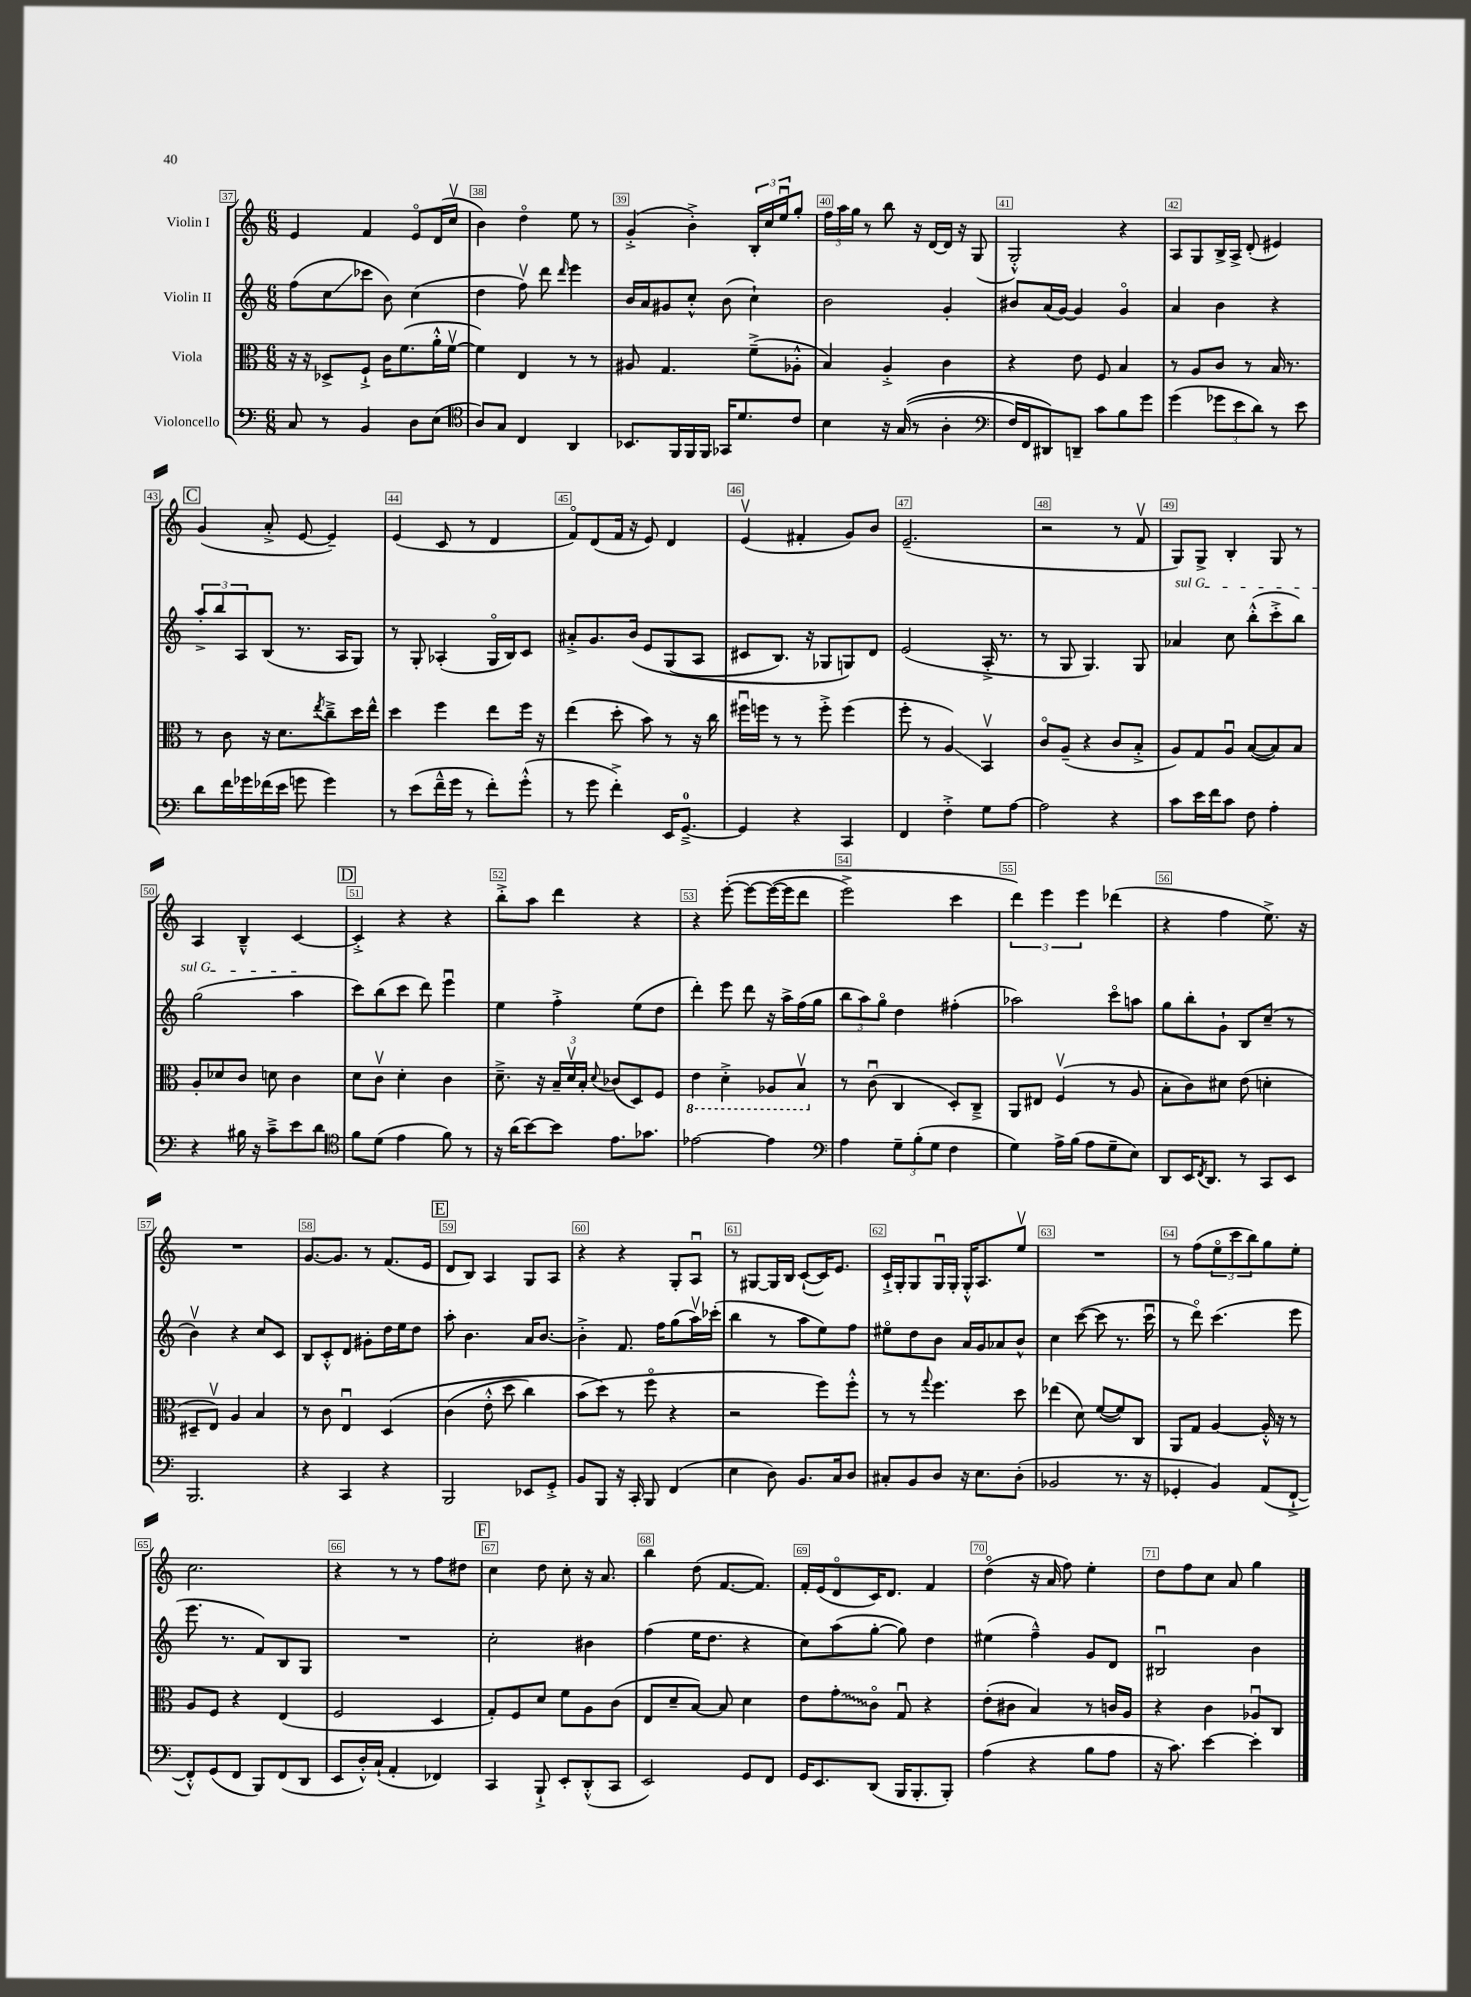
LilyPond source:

<<
\new StaffGroup <<
\new Staff = "s0" \with { instrumentName = "Violin I" } {
    \clef treble \key c \major \numericTimeSignature \time 6/8
    e'4 f'4 e'8\flageolet d'16( c''16\upbow |
    b'4) d''4\flageolet e''8 r8 |
    g'4-.->( b'4-.->) \tuplet 3/2 { b16-. c''16 e''16\downbow } g''8-. |
    \tuplet 3/2 { f''16 a''16 g''16 } r8 b''8 r16 d'16~ d'16 r16 g8( |
    g2-.-^) r4 |
    a8 g8 b16-> a16-> d'8-.( eis'4) |
    \mark \markup { \box "C" } g'4( a'8-.-> e'8~ e'4--) |
    e'4( c'8 r8 d'4 |
    f'8\flageolet) d'8( f'16 r16 e'8) d'4 |
    e'4\upbow( fis'4-. g'8) b'8 |
    e'2.--( |
    r2 r8 f'8\upbow |
    g8) g8-> b4-. g8 r8 |
    a4 b4---^ c'4~ |
    \mark \markup { \box "D" } c'4-.-> r4 r4 |
    b''8-.-> a''8 d'''4 r4 |
    r4 e'''8~-.\( e'''8~ e'''16~( e'''16 d'''8 |
    e'''2->) c'''4 |
    \tuplet 3/2 { d'''4\) e'''4 e'''4 } des'''4( |
    r4 f''4 e''8.->) r16 |
    R2. |
    g'8.~ g'8. r8 f'8.( e'16 |
    \mark \markup { \box "E" } d'8 b8) a4 g8 a8 |
    r4 r4 g8-. a8\downbow |
    r8 gis8~ gis16 b16 c'8~-!( c'16) e'8. |
    c'16-!-> g16-. g8 g16\downbow g16-. g16-.-^ a8. e''8\upbow |
    R2. |
    r8 f''8( \tuplet 3/2 { e''8\flageolet c'''8 b''8) } g''8 e''8-. |
    c''2. |
    r4 r8 r8 f''8 dis''8 |
    \mark \markup { \box "F" } c''4 d''8 c''8-. r16 a'8. |
    b''4 d''8( f'8.~ f'8.) |
    f'16-. e'16( d'8\flageolet c'16) d'8. f'4 |
    d''4\flageolet( r16 a'16 f''8) e''4-. |
    d''8 f''8 c''8 a'8 g''4 \bar "|." |
}
\new Staff = "s1" \with { instrumentName = "Violin II" } {
    \clef treble \key c \major \numericTimeSignature \time 6/8
    f''8( c''8\glissando ces'''8 b'8) c''4( |
    d''4 f''8\upbow) d'''8 \grace { d'''16 } e'''4 |
    b'16 a'16 gis'8 c''8-.-^ b'8( c''4-!) |
    b'2 g'4-. |
    bis'8 a'16( g'16~) g'4 g'4\flageolet |
    a'4 b'4 r4 |
    \mark \markup { \box "C" } \tuplet 3/2 { a''8-.-> b''8 a8 } b8( r8. a16 g8) |
    r8 g8-. aes4-.( g16\flageolet b16) c'8 |
    ais'8-.-> g'8. b'16\( e'8 g8( a8 |
    cis'8 b8.) r16 ges8 g8\) d'8 |
    e'2( a16-.-> r8. |
    r8 g8 g4.) g8 |
    \once \override TextSpanner.bound-details.left.text = \markup { \italic "sul G" } aes'4\startTextSpan c''8 b''8-.-^( c'''8-.-> b''8) |
    g''2( a''4\stopTextSpan |
    \mark \markup { \box "D" } c'''8) b''8( c'''8 d'''8) e'''4\downbow |
    e''4 f''4-.-> e''8( d''8 |
    d'''4-.) e'''8 d'''8 r16 a''16-> f''16( g''16 |
    \tuplet 3/2 { b''8 a''8) g''8\flageolet } d''4 fis''4-.( |
    aes''2) c'''8\flageolet a''8 |
    g''8 b''8-. g'8-! b8 c''8--( r8 |
    b'4\upbow) r4 c''8 c'8 |
    b8 c'8-.-^ d'8 gis'8-. d''16 e''16 d''8 |
    \mark \markup { \box "E" } a''8-. b'4. a'16 b'8.~ |
    b'4-.-> f'8. f''16 g''8( a''16\upbow) ces'''16-.( |
    b''4 r8 a''8 e''8) f''8 |
    eis''8\flageolet d''8 b'8 a'16 g'16 aes'8 b'8-^ |
    c''4 c'''8~( c'''8 r8. c'''16\downbow |
    r8 d'''8\flageolet) c'''4.( e'''8 |
    e'''8. r8. f'8) b8 g8 |
    R2. |
    \mark \markup { \box "F" } c''2-. bis'4 |
    f''4( e''16 d''8. r4 |
    c''8) a''8( g''8~-. g''8) d''4 |
    eis''4( f''4---^) g'8 d'8 |
    bis2\downbow b'4 \bar "|." |
}
\new Staff = "s2" \with { instrumentName = "Viola" } {
    \clef alto \key c \major \numericTimeSignature \time 6/8
    r16 r16 des8-> f8-!-> c'16 f'8.( a'16-.-^ f'16~\upbow |
    f'4) e4 r8 r8 |
    ais8 g4. f'8--->( aes8-.-^ |
    b4) a4-.-> c'4 |
    r4 e'8 f8 b4 |
    r8 a8 c'8 r8 b16 r8. |
    \mark \markup { \box "C" } r8 c'8 r16 d'8. \acciaccatura { e''8 } c''8---> d''16 e''16-^ |
    d''4 f''4 e''8 f''16 r16 |
    e''4( d''8-. b'8) r8 r16 c''16 |
    fis''16\downbow f''16 r8 r8 f''8-.-> f''4( |
    f''8-. r8 a4\glissando) b,4\upbow |
    c'8\flageolet a8--( r4 c'8 b8-.-> |
    a8) g8 a8\downbow b8~( b8) b8 |
    a8-. des'8 c'8 d'8 c'4 |
    \mark \markup { \box "D" } d'8 c'8\upbow d'4-. c'4 |
    d'8.---> r16 \tuplet 3/2 { b16-- d'16\upbow b16-. } \appoggiatura { d'8 } ces'8( d8) f8 |
    \ottava #-1 e4 d4-.-> aes,8 b,8\upbow \ottava #0 |
    r8 c'8\downbow( c4 d8-.) c8---> |
    a,8 eis8 f4\upbow( r8 a8 |
    b8-. c'8) dis'8 e'8( d'4-. |
    dis8-- e8\upbow) a4 b4 |
    r8 c'8 e4\downbow d4\( |
    \mark \markup { \box "E" } c'4( e'8-.-^ d''8 c''4) |
    b'8( d''8\) r8 f''8\flageolet r4 |
    r2 f''8) f''8-.-^ |
    r8 r8 \appoggiatura { g''8 } f''4. d''8 |
    ees''4( d'8) f'8~( f'8) c8 |
    a,8 g8 a4~ a16-.-^ r16 r8 |
    a8 f8 r4 e4( |
    f2 d4 |
    \mark \markup { \box "F" } g8-.) f8 d'8 f'8 a8 c'8( |
    e8 d'8-- b8~) b8 d'4 |
    e'8 \once \override Glissando.style = #'zigzag g'8-.\glissando c'8\flageolet g8\downbow r4 |
    e'8-.( cis'8 b4) r8 c'16 a16 |
    r4 c'4 aes8\downbow c8 \bar "|." |
}
\new Staff = "s3" \with { instrumentName = "Violoncello" } {
    \clef bass \key c \major \numericTimeSignature \time 6/8
    c8 r8 b,4 d8 e8( |
    \clef tenor a8) g8 c4 a,4 |
    bes,8. f,16 f,16 f,16 ges,16 d'8. c'8 |
    b4 r16 g16(\( r8 a4-. |
    \clef bass f16) f,16 dis,8\) d,8-- c'8 b8 g'8 |
    g'4( \tuplet 3/2 { ges'8 e'8 d'8) } r8 e'8 |
    \mark \markup { \box "C" } d'8 f'16 ges'16 fes'16( e'16 g'8 g'4) |
    r8 e'8( f'16---^ g'16 r8 f'8-.) g'8-.-^( |
    r8 g'8 f'4-.->) e,16 g,8.-0~---> |
    g,4 r4 c,4 |
    f,4 f4-.-> g8 a8~ |
    a2 r4 |
    c'8 e'16 f'16 c'8 f8 a4-. |
    r4 bis16 r16 c'8---> e'8 d'8 |
    \mark \markup { \box "D" } \clef tenor f'8 d'8( e'4 f'8) r8 |
    r16 a'16( b'8~) b'8 e'8. ges'8. |
    ees'2~ ees'4 |
    \clef bass a4 \tuplet 3/2 { g8-- b8-.( g8 } f4 |
    g4) a16-> b16( a8 g8-- e8) |
    d,8 e,16 \acciaccatura { f,8 } d,8. r8 c,8 e,8 |
    b,,2. |
    r4 c,4 r4 |
    \mark \markup { \box "E" } b,,2 ees,8 g,8-.-> |
    b,8 b,,8 r16 c,16-. b,,8 f,4( |
    e4 d8) b,8. c16 d8 |
    cis8-. b,8 d8 r16 e8. d8-.( |
    bes,2 r8. r16 |
    ges,4-. b,4) a,8( f,8~-!-> |
    f,8-.-^) g,8( f,8 b,,8) f,8( d,8 |
    e,8 d16-.-^) c16-!( a,4-. fes,4) |
    \mark \markup { \box "F" } c,4 b,,8-!-> e,8-. d,8-.-^( c,8 |
    e,2) g,8 f,8 |
    g,16 e,8. d,8( b,,16 b,,8.-. b,,8-.) |
    a4( r4 b8 a8 |
    r16 c'8.) e'4~ e'4-. \bar "|." |
}
>>
>>
\layout { \context { \Score currentBarNumber = #37 \override BarNumber.break-visibility = ##(#f #t #t) barNumberVisibility = #all-bar-numbers-visible \override BarNumber.stencil = #(make-stencil-boxer 0.1 0.3 ly:text-interface::print) } }
